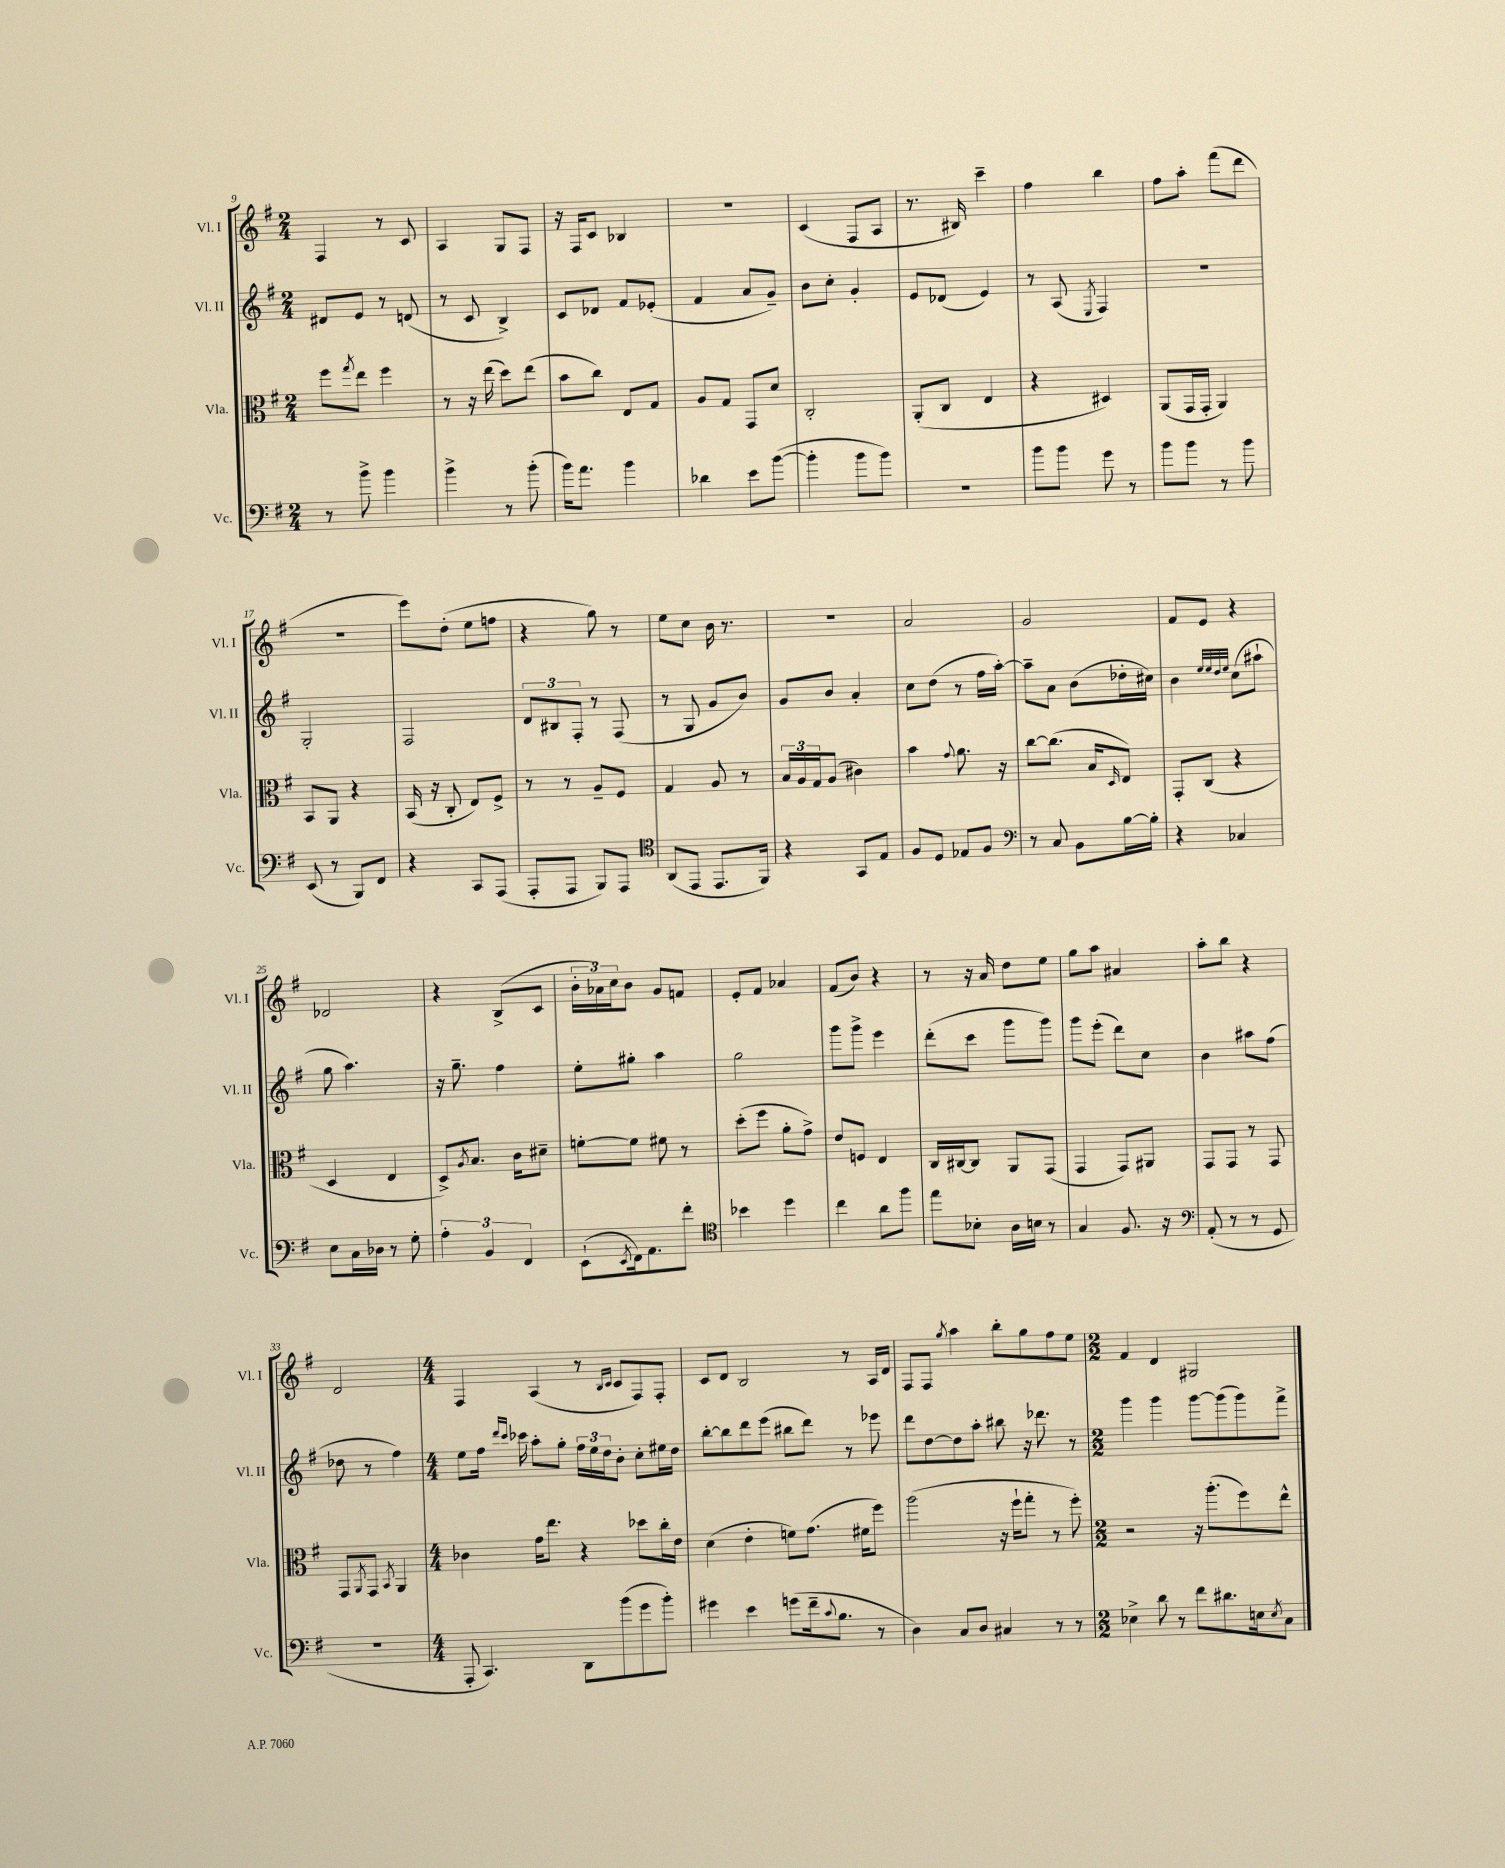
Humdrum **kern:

**kern	**kern	**kern	**kern
*staff4	*staff3	*staff2	*staff1
*clefF4	*clefC3	*clefG2	*clefG2
*k[f#]	*k[f#]	*k[f#]	*k[f#]
*M2/4	*M2/4	*M2/4	*M2/4
8r	8ff#	8d#	4F#
.	8qgg	.	.
8b^	8ee	8e	.
4b	4ff#	8r	8r
.	.	(8d	8c
=	=	=	=
4b^	8r	8r	4A
.	16r	8c	.
.	(16ee	.	.
8r	8dd)	4B^)	8G
(8b'	(8ee	.	8F#
=	=	=	=
16b)	8b	8c	16r
8.a	.	.	16F#
.	8cc)	8d-	8c
4b	8E	8f#	4B-
.	8G	(8e-'	.
=	=	=	=
4d-	8A	4f#	2r
.	8G	.	.
8e	8GG	8a	.
([8b	8d	8g~)	.
=	=	=	=
4b']	2C'	8b	(4c
.	.	8cc'	.
8b	.	4g'	8F#
8b)	.	.	8A
=	=	=	=
2r	(8AA'	8e	8.r
.	8C	(8d-	.
.	.	.	16B#)
.	4E	4e)	4ccc~
=	=	=	=
8b	4r	8r	4ff#
8b	.	(8A	.
.	.	8qE	.
8g	4D#)	4F#)	4bb
8r	.	.	.
=	=	=	=
8b	(8AA	2r	8ff#
8b	16GG	.	8aa'
.	16GG'	.	.
8r	4AA)	.	(8fff#
8b	.	.	8ddd
=	=	=	=
(8EE	8BB	2G'	2r
8r	8AA	.	.
8BBB)	4r	.	.
8FF#	.	.	.
=	=	=	=
4r	(16BB	2F#	8eee)
.	16r	.	.
.	8C'	.	(8dd'
8CC	8E)	.	8ee
(8AAA	8F#^	.	8ff
=	=	=	=
8AAA'	8r	12d	4r
.	.	12B#	.
8AAA	8r	.	.
.	.	12F#'	.
8BBB)	8A~	8r	8gg)
8AAA	8F#	(8F#	8r
=	=	=	=
*clefC4	*	*	*
(8AA	4G	8r	8ee
8EE	.	8G	8cc
8.EE	8A	8g	16b
.	.	.	8.r
.	8r	8b)	.
16FF#)	.	.	.
=	=	=	=
4r	24B	8g	2r
.	24A	.	.
.	24G	.	.
.	(8A	8b	.
8GG	4c#)	4a'	.
8E	.	.	.
=	=	=	=
8F#	4b	8cc	2a
8D	.	(8dd	.
.	8qqg	.	.
8E-	8.a	8r	.
8F#	.	16ff#	.
.	16r	[16aa')	.
=	=	=	=
*clefF4	*	*	*
8r	[8cc	8aa~]	2g
8C	(8.cc]	8a	.
8BB	.	(8b	.
.	16B	.	.
.	16qqD	.	.
[16B	8E)	16dd-'	.
16B']	.	16cc#)	.
=	=	=	=
4r	8GG'	4b	8f#
.	(8C	.	8e
.	.	32qqee	.
.	.	32qqee	.
.	.	32qqdd	.
.	.	32qqee	.
4C-	4r	(8cc	4r
.	.	8aa#`	.
=	=	=	=
8E	4D	8gg	2d-
16C	.	4.aa)	.
16D-	.	.	.
8r	4E	.	.
8G'	.	.	.
=	=	=	=
6A'	8D^)	16r	4r
.	.	8.gg~	.
.	8qA	.	.
.	8.B	.	.
6BB	.	.	.
.	.	4ff#	(8B^
.	16c	.	.
6FF#	.	.	.
.	8d#~	.	8c
=	=	=	=
(8EE`	[8f'	8ee'	24b'
.	.	.	24a-)
.	.	.	24cc
8qEE	.	.	.
16FF#)	8f]	8gg#'	8b
8.AA	.	.	.
.	8f#	4aa	8g
8f#'	8r	.	8f
=	=	=	=
*clefC4	*	*	*
4b-	(8dd'	2gg	8e'
.	8ff#	.	8f#
4dd	8a'	.	4a-
.	8g^)	.	.
=	=	=	=
4cc	8e	8ggg	(8f#
.	8F	8ggg^	8b)
8a	4E	4eee	4r
8ff#	.	.	.
=	=	=	=
8ee	16C	(8ddd'	8r
.	[16C#	.	.
8B-'	8C#]	8ccc	16r
.	.	.	16a
16A	8AA	8ggg	8dd
16B	.	.	.
8r	(8GG	8ggg)	8ee
=	=	=	=
4G	4GG	8ggg	8gg
.	.	(8eee'	8aa
8.F#	8GG)	8ddd)	4a#
.	8AA#	8cc	.
16r	.	.	.
=	=	=	=
*clefF4	*	*	*
(8AA'	8GG	4b	8aa'
8r	8GG	.	8bb
8r	8r	8aa#	4r
8GG	8GG	(8ff#	.
=	=	=	=
2r	8GG	8dd-	2d
.	8qAA	.	.
.	8GG	8r	.
.	8qBB	.	.
.	4AA	4ff#)	.
=	=	=	=
*M4/4	*M4/4	*M4/4	*M4/4
8AAA'	4c-	8ee	4F#
4.CC)	.	16ff#	.
.	.	16qqddd	.
.	.	16qqccc	.
.	.	16ccc-	.
.	16g	8aa'	(4A
.	8.ee	.	.
.	.	8gg'	.
8DD	4r	24ff#	8r
.	.	24ee	.
.	.	24dd	.
.	.	.	16qqB
.	.	.	16qqc
(8b	.	8b'	8c
8g	8dd-	8cc'	8F#)
8b')	16cc'	16ee#	8F#'
.	16e	16dd	.
=	=	=	=
4g#	(4d	[8bb'	8c
.	.	8bb]	8d
4e	4e'	8ddd	2B
.	.	(8eee	.
(8g	8f)	8bb#	.
16f#~	(8.g	8ddd)	.
8qqc	.	.	.
8.B	.	.	.
.	.	8r	8r
.	16f#	.	.
8r	8ff#)	8eee-	16A
.	.	.	16d
=	=	=	=
4D)	(2aa	8ddd	8F#
.	.	[8dd	8F#
.	.	.	8qgg
8C	.	8dd]	4aa
8D	.	8aa'	.
4C#	16r	8bb#	8bb'
.	16ff#`	.	.
.	8gg'	16r	8gg
.	.	8.ddd-	.
8r	8r	.	8ff#
8r	8ff#')	8r	8ee
=	=	=	=
*M2/2	*M2/2	*M2/2	*M2/2
4E-^	2r	4ggg	4f#
8d	.	4ggg	4d
8r	.	.	.
8f#	16r	[8ggg	2G#
.	(8.aa'	.	.
8.d#	.	(8ggg]	.
.	8ff#)	8ggg)	.
16E	.	.	.
8qE	.	.	.
8C	8ee^^	8fff#^	.
==	==	==	==
*-	*-	*-	*-
